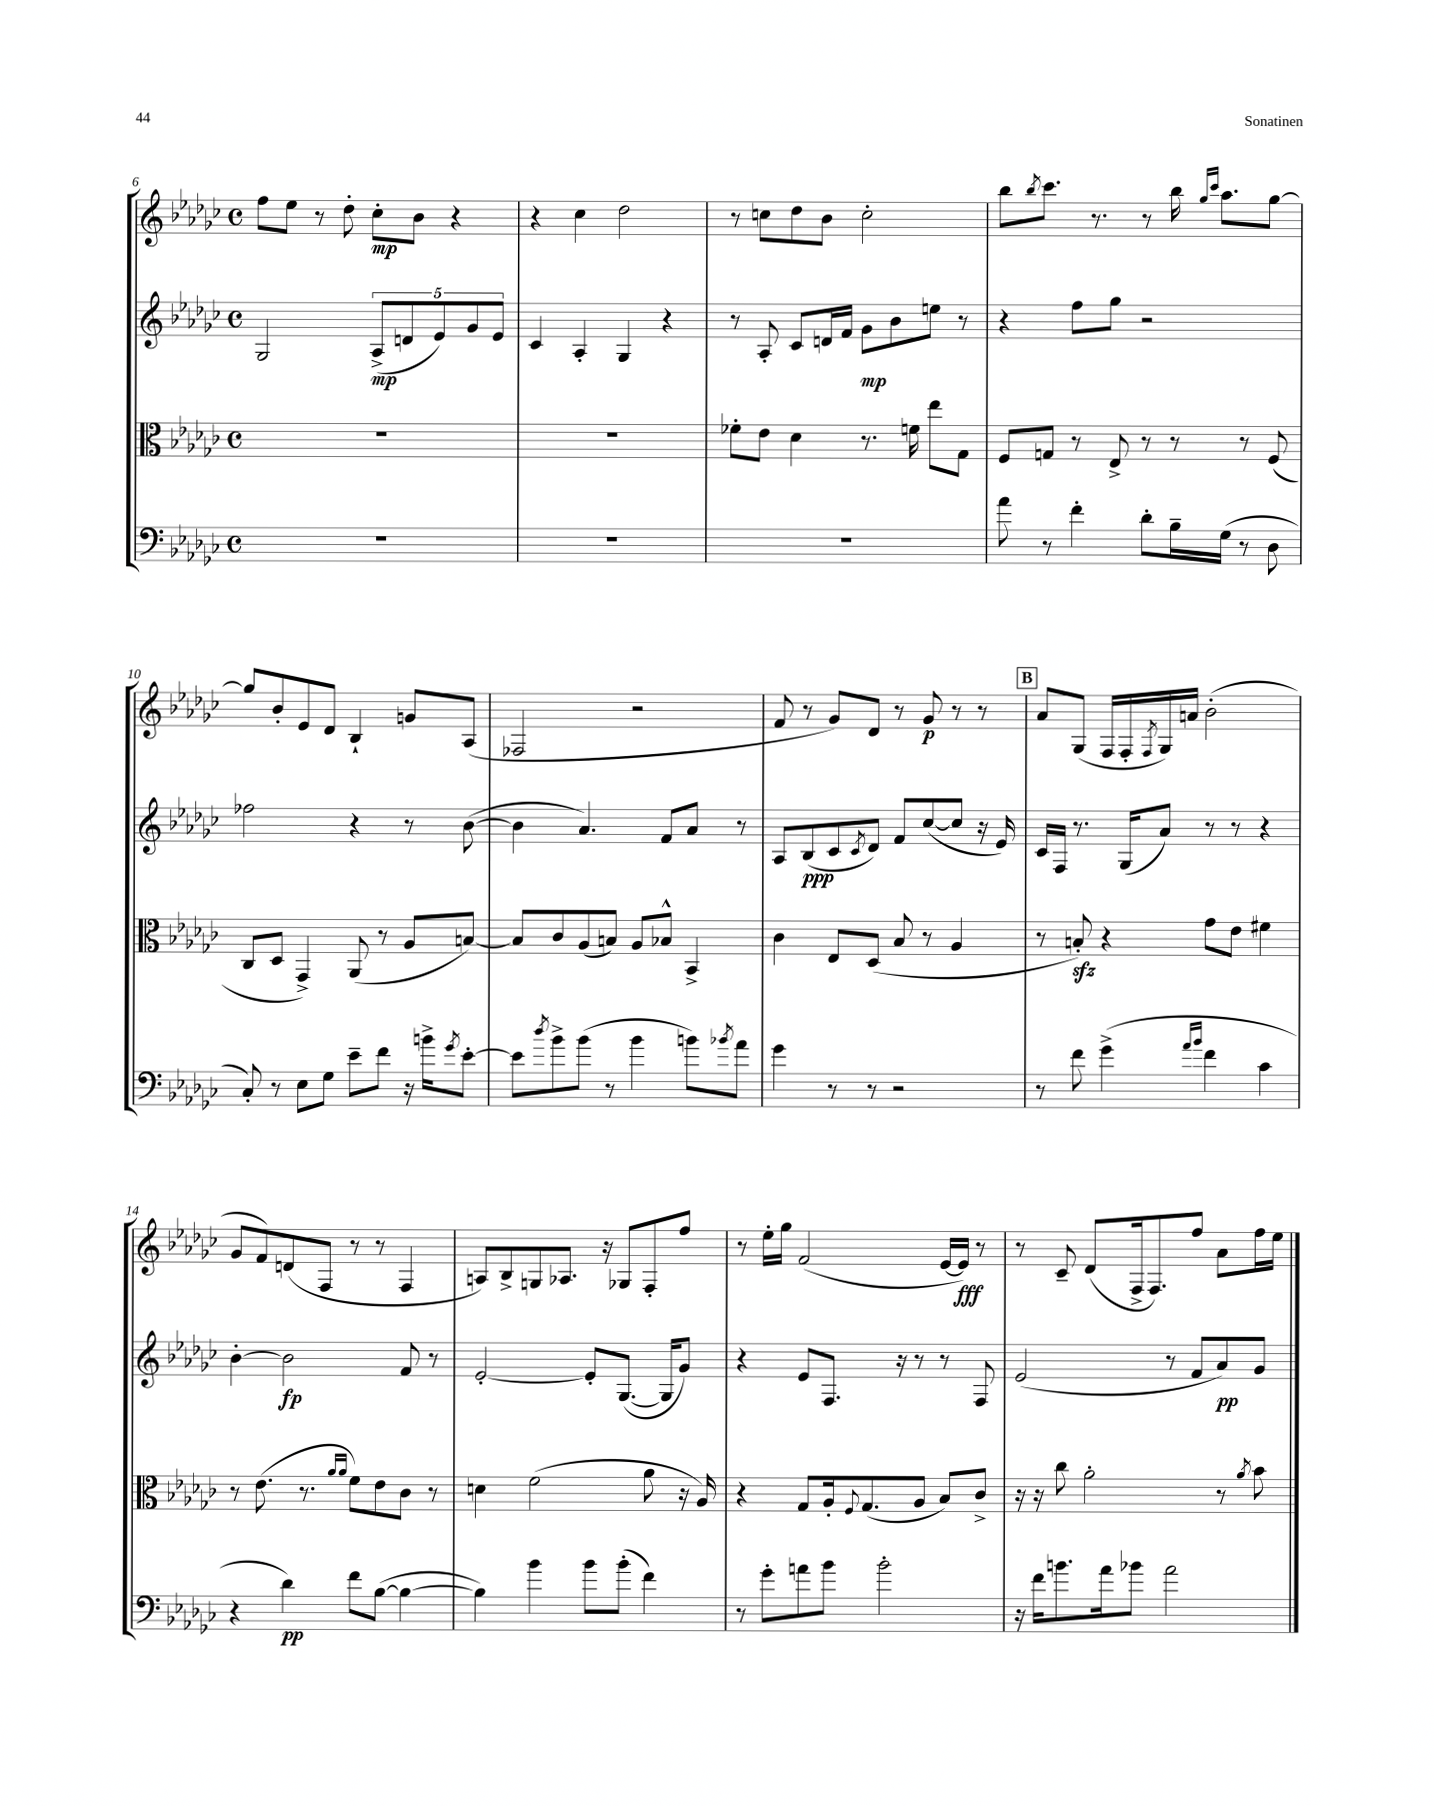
<<
\new StaffGroup <<
\new Staff = "s0" {
    \clef treble \key ges \major \defaultTimeSignature \time 4/4
    f''8 ees''8 r8 des''8-. ces''8-.\mp bes'8 r4 |
    r4 ces''4 des''2 |
    r8 c''8 des''8 bes'8 c''2-. |
    bes''8 \acciaccatura { bes''8 } ces'''8. r8. r8 bes''16 \grace { ges''16 ces'''16 } aes''8. ges''8~ |
    ges''8 bes'8-. ees'8 des'8 bes4-! g'8 aes8( |
    fes2 r2 |
    f'8 r8 ges'8) des'8 r8 ges'8\p r8 r8 |
    \mark \markup { \box "B" } aes'8 ges8( f16 f16-. \acciaccatura { f8 } ges16) a'16 bes'2-.( |
    ges'8 f'8) d'8( f8 r8 r8 f4 |
    a8) bes8-> g8 aes8. r16 ges8 f8-. f''8 |
    r8 ees''16-. ges''16 f'2( ees'16~ ees'16\fff) r8 |
    r8 ces'8-- des'8( f16-> f8.) f''8 aes'8 f''16 ees''16 \bar "|." |
}
\new Staff = "s1" {
    \clef treble \key ges \major \defaultTimeSignature \time 4/4
    ges2 \tuplet 5/4 { aes8->\mp( d'8 ees'8) ges'8 ees'8 } |
    ces'4 aes4-. ges4 r4 |
    r8 aes8-. ces'8 d'16 f'16 ges'8\mp bes'8 e''8 r8 |
    r4 f''8 ges''8 r2 |
    fes''2 r4 r8 bes'8~( |
    bes'4 aes'4.) f'8 aes'8 r8 |
    aes8 bes8\ppp( ces'8 \acciaccatura { ces'8 } des'8) f'8 ces''8~( ces''8 r16 ees'16) |
    \mark \markup { \box "B" } ces'16 f16 r8. ges16( aes'8) r8 r8 r4 |
    bes'4~-. bes'2\fp f'8 r8 |
    ees'2~-. ees'8-. ges8.~( ges16 ges'8) |
    r4 ees'8 f8. r16 r8 r8 f8 |
    ees'2( r8 f'8 aes'8\pp) ges'8 \bar "|." |
}
\new Staff = "s2" {
    \clef alto \key ges \major \defaultTimeSignature \time 4/4
    R1 |
    R1 |
    fes'8-. ees'8 des'4 r8. f'16 ees''8 ges8 |
    f8 g8 r8 ees8-> r8 r8 r8 f8( |
    ces8 des8 ges,4->) aes,8( r8 aes8 b8~) |
    b8 ces'8 aes8( b8) aes8 bes8-^ bes,4-> |
    ces'4 ees8 des8( bes8 r8 aes4 |
    \mark \markup { \box "B" } r8 b8-.\sfz) r4 ges'8 ees'8 fis'4 |
    r8 ees'8.( r8. \grace { aes'16 aes'16 } f'8) ees'8 ces'8 r8 |
    d'4 f'2( aes'8 r16 aes16) |
    r4 ges8 aes16-. \appoggiatura { f8 } ges8.( aes8 bes8) ces'8-> |
    r16 r16 ces''8 aes'2-. r8 \acciaccatura { aes'8 } bes'8 \bar "|." |
}
\new Staff = "s3" {
    \clef bass \key ges \major \defaultTimeSignature \time 4/4
    R1 |
    R1 |
    R1 |
    aes'8 r8 f'4-. des'8-. bes16-- ges16( r8 des8 |
    ces8-.) r8 ees8 ges8 ees'8-- f'8 r16 b'16-> \acciaccatura { ges'8 } ees'8~-. |
    ees'8 \acciaccatura { des''8 } bes'8-> bes'8( r8 bes'4 b'8) \acciaccatura { bes'8 } aes'8 |
    ges'4 r8 r8 r2 |
    \mark \markup { \box "B" } r8 f'8 ges'4->( \grace { aes'16 bes'16 } f'4 ces'4 |
    r4 des'4\pp) f'8 bes8~( bes4~ |
    bes4) bes'4 bes'8 bes'8-.( f'4) |
    r8 ges'8-. a'8 bes'8 bes'2-. |
    r16 f'16 b'8. aes'16 bes'8 aes'2 \bar "|." |
}
>>
>>
\layout { \context { \Score currentBarNumber = #6 } }
